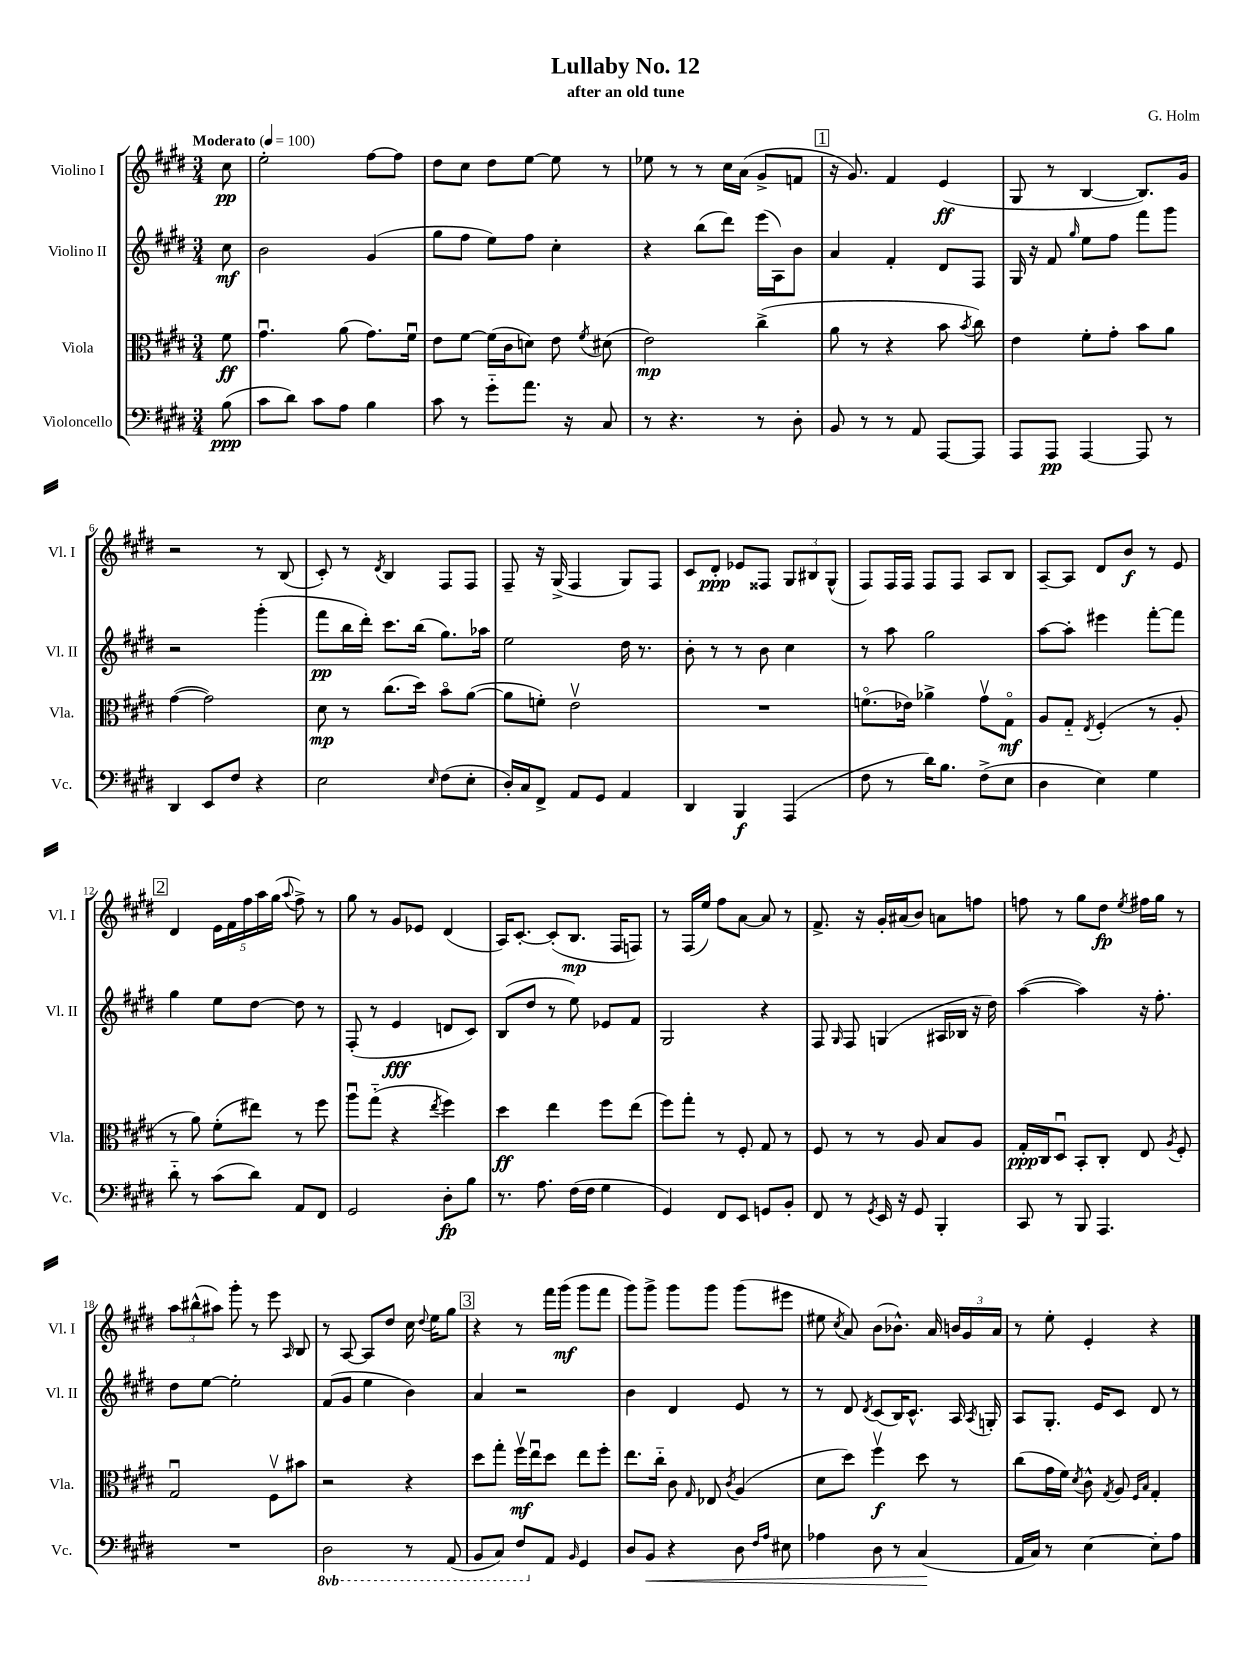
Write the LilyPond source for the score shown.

\header { title = "Lullaby No. 12" composer = "G. Holm" subtitle = "after an old tune" }
<<
\new StaffGroup <<
\new Staff = "s0" \with { instrumentName = "Violino I" shortInstrumentName = "Vl. I" } {
    \clef treble \key e \major \numericTimeSignature \time 3/4 \partial 8 \tempo "Moderato" 4 = 100
    \autoBeamOff cis''8\pp |
    e''2-. fis''8[~ fis''8] |
    dis''8[ cis''8] dis''8[ e''8]~ e''8 r8 |
    ees''8 r8 r8 cis''16[ a'16]( gis'8[-> f'8] |
    \mark \markup { \box "1" } r16 gis'8.) fis'4 e'4\ff( |
    gis8 r8 b4~ b8.[) gis'16] |
    r2 r8 b8( |
    cis'8-.) r8 \acciaccatura { dis'8 } b4 fis8[ fis8] |
    fis8-- r16 gis16->( fis4 gis8[) fis8] |
    cis'8[ dis'8]-.\ppp ees'8[ fisis8] \tuplet 3/2 { gis8[ bis8 gis8]-^( } |
    fis8[) fis16 fis16] fis8[ fis8] a8[ b8] |
    a8[~-- a8] dis'8[ b'8]\f r8 e'8 |
    \mark \markup { \box "2" } dis'4 \tuplet 5/4 { e'16[ fis'16 fis''16 a''16 gis''16]( } \appoggiatura { a''8 } fis''8->) r8 |
    gis''8 r8 gis'8[ ees'8] dis'4( |
    a16[) cis'8.]~-. cis'8[-.( b8.]\mp fis16[ f8]) |
    r8 fis16[( e''16]) fis''8[ a'8]~ a'8 r8 |
    fis'8.-> r16 gis'16[-. ais'16( b'8]) a'8[ f''8] |
    f''8 r8 gis''8[ dis''8]\fp \acciaccatura { e''8 } fis''16[ gis''16] r8 |
    \tuplet 3/2 { a''8[ bis''8-^( ais''8]) } gis'''8-. r8 e'''8 \grace { a16 } b8 |
    r8 a8~ a8[ dis''8] cis''16 \appoggiatura { dis''8 } e''16[ gis''8] |
    \mark \markup { \box "3" } r4 r8 fis'''16[ gis'''16]\mf( gis'''8[ fis'''8] |
    gis'''8[) gis'''8]-> gis'''8[ gis'''8] gis'''8[( eis'''8] |
    eis''8 \acciaccatura { cis''8 } a'8) b'8[( bes'8.]-^) a'16 \tuplet 3/2 { b'16[ gis'16 a'16] } |
    r8 e''8-. e'4-. r4 \bar "|." |
}
\new Staff = "s1" \with { instrumentName = "Violino II" shortInstrumentName = "Vl. II" } {
    \clef treble \key e \major \numericTimeSignature \time 3/4 \partial 8
    \autoBeamOff cis''8\mf |
    b'2 gis'4( |
    gis''8[ fis''8] e''8[) fis''8] cis''4-. |
    r4 b''8[( dis'''8]) e'''16[( a16) b'8] |
    \mark \markup { \box "1" } a'4 fis'4-. dis'8[ fis8] |
    gis16 r16 fis'8 \grace { gis''16 } e''8[ fis''8] fis'''8[ gis'''8] |
    r2 gis'''4-.( |
    fis'''8[\pp b''16 dis'''16]-.) cis'''8.[ b''16]( gis''8.[) aes''16] |
    e''2 dis''16 r8. |
    b'8-. r8 r8 b'8 cis''4 |
    r8 a''8 gis''2 |
    a''8[~ a''8]-. eis'''4 fis'''8[~-. fis'''8] |
    \mark \markup { \box "2" } gis''4 e''8[ dis''8]~ dis''8 r8 |
    fis8-.( r8 e'4\fff d'8[ cis'8]) |
    b8[( dis''8] r8 e''8) ees'8[ fis'8] |
    gis2 r4 |
    fis8 \grace { gis16 } fis8 g4( ais16[ bes16] r16 dis''16) |
    a''4~( a''4) r16 fis''8.-. |
    dis''8[ e''8]~ e''2-. |
    fis'8[( gis'8] e''4 b'4) |
    \mark \markup { \box "3" } a'4 r2 |
    b'4 dis'4 e'8 r8 |
    r8 dis'8 \acciaccatura { dis'8 } cis'8[( b16) cis'8.]-^ a16 \acciaccatura { a8 } g16-. |
    a8[ gis8.]-. e'16[ cis'8] dis'8 r8 \bar "|." |
}
\new Staff = "s2" \with { instrumentName = "Viola" shortInstrumentName = "Vla." } {
    \clef alto \key e \major \numericTimeSignature \time 3/4 \partial 8
    \autoBeamOff fis'8\ff |
    gis'4.\downbow a'8( gis'8.[) fis'16]\downbow |
    e'8[ fis'8]~ fis'16[( cis'16 d'8]) e'8 \acciaccatura { fis'8 } dis'8( |
    e'2\mp) cis''4->( |
    \mark \markup { \box "1" } a'8 r8 r4 b'8 \acciaccatura { b'8 } cis''8) |
    e'4 fis'8[-. gis'8]-. b'8[ a'8] |
    gis'4~( gis'2) |
    dis'8\mp r8 cis''8.[( dis''16]) b'8[\flageolet a'8]~( |
    a'8[ f'8]-.) e'2\upbow |
    R2. |
    f'8.[\flageolet( ees'16]) aes'4-> gis'8[\upbow gis8]\flageolet\mf |
    a8[ gis8]-_ \acciaccatura { e8 } fis4-.( r8 a8-. |
    \mark \markup { \box "2" } r8 a'8) fis'8[-.( eis''8]) r8 fis''8 |
    a''8[\downbow gis''8]-_( r4 \acciaccatura { e''8 } fis''4) |
    dis''4\ff e''4 fis''8[ e''8]( |
    fis''8[) gis''8]-. r8 fis8-. gis8 r8 |
    fis8 r8 r8 a8 b8[ a8] |
    gis16[-.\ppp cis16 dis8]\downbow b,8[-. cis8]-. e8 \acciaccatura { a8 } fis8-. |
    gis2\downbow fis8[\upbow bis'8] |
    r2 r4 |
    \mark \markup { \box "3" } dis''8[ gis''8]-. fis''16[\upbow\mf e''16\downbow dis''8] e''8[ fis''8]-. |
    e''8.[ cis''16]-_ cis'8 \grace { gis16 } ees8 \acciaccatura { cis'8 } a4( |
    dis'8[ dis''8]) fis''4\upbow\f dis''8 r8 |
    cis''8[( gis'16 fis'16]) \acciaccatura { dis'8 } cis'8-^ \acciaccatura { gis8 } a8 \grace { fis16[ b16] } gis4-. \bar "|." |
}
\new Staff = "s3" \with { instrumentName = "Violoncello" shortInstrumentName = "Vc." } {
    \clef bass \key e \major \numericTimeSignature \time 3/4 \set Staff.ottavationMarkups = #ottavation-simple-ordinals \partial 8
    \autoBeamOff b8\ppp( |
    cis'8[ dis'8]) cis'8[ a8] b4 |
    cis'8 r8 gis'8[-_ a'8.] r16 cis8 |
    r8 r4. r8 dis8-. |
    \mark \markup { \box "1" } b,8 r8 r8 a,8 a,,8[~ a,,8] |
    a,,8[ a,,8]\pp a,,4~ a,,8 r8 |
    dis,4 e,8[ fis8] r4 |
    e2 \grace { e16 } fis8[( e8]-. |
    dis16[-.) cis16 fis,8]-> a,8[ gis,8] a,4 |
    dis,4 b,,4\f a,,4( |
    fis8 r8 dis'16[) b8.] fis8[->( e8] |
    dis4 e4) gis4 |
    \mark \markup { \box "2" } dis'8-_ r8 cis'8[( dis'8]) a,8[ fis,8] |
    gis,2 dis8[-.\fp b8] |
    r8. a8. fis16[( fis16] gis4 |
    gis,4) fis,8[ e,8] g,8[ b,8]-. |
    fis,8 r8 \acciaccatura { gis,8 } e,16 r16 gis,8 b,,4-. |
    cis,8 r8 b,,8 a,,4. |
    R2. |
    \ottava #-1 dis,2 r8 a,,8( |
    \mark \markup { \box "3" } b,,8[ cis,8]) fis,8[ \ottava #0 a,8] \grace { b,16 } gis,4 |
    dis8[ b,8]\< r4 dis8 \grace { fis16[ a16] } eis8 |
    aes4 dis8 r8 cis4\!( |
    a,16[ cis16]) r8 e4~ e8[-. a8] \bar "|." |
}
>>
>>
